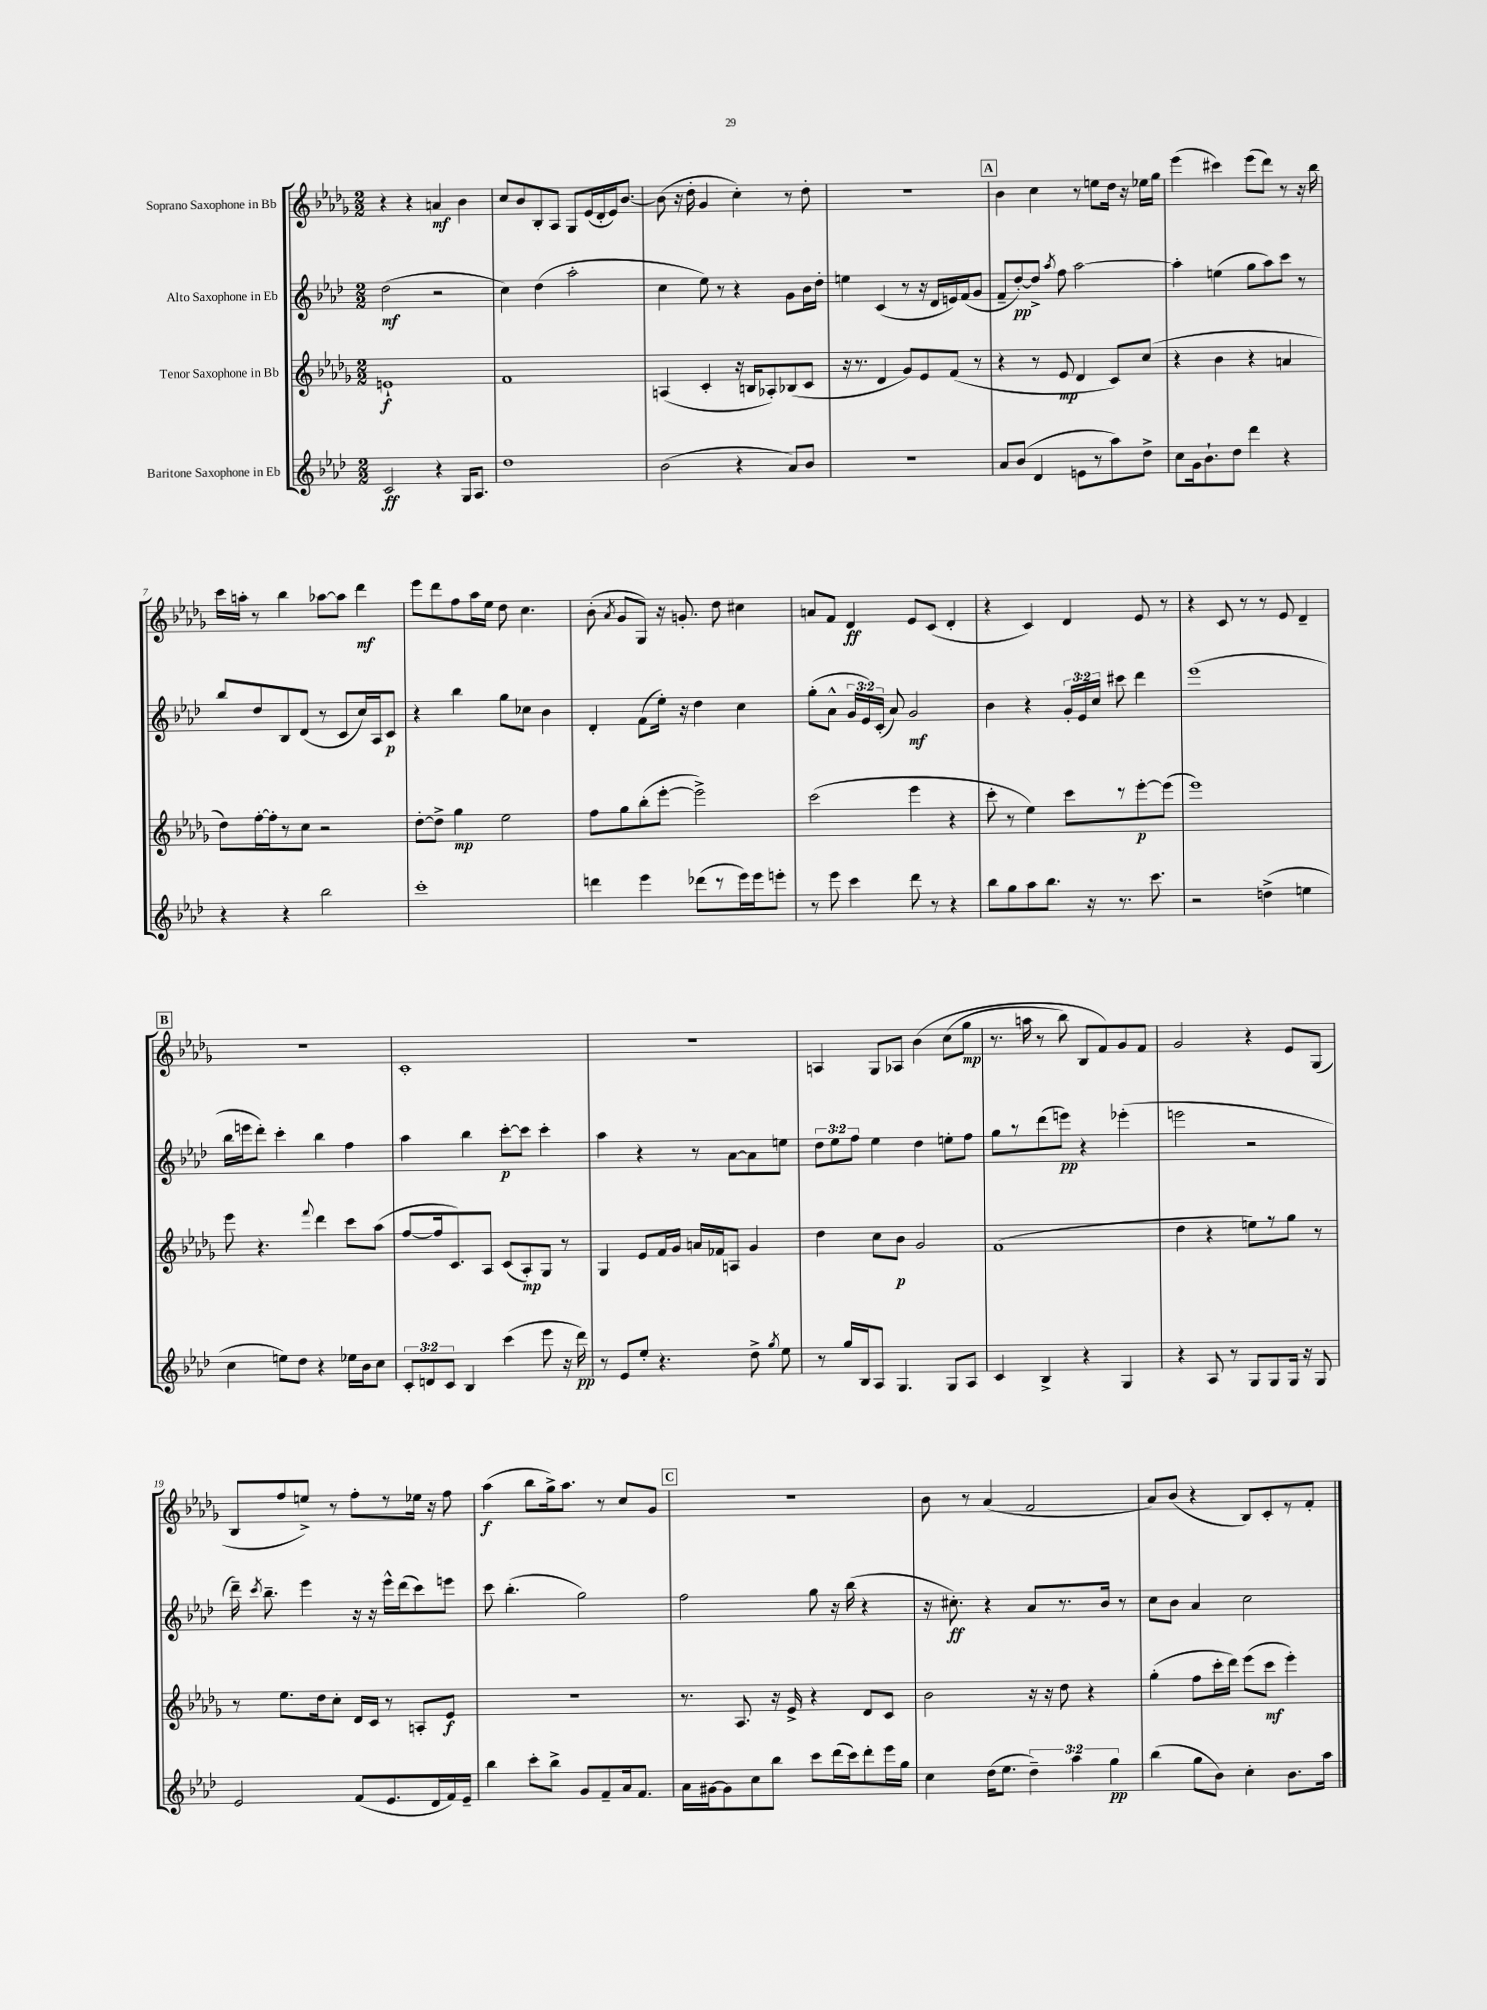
<<
\new StaffGroup <<
\new Staff = "s0" \with { instrumentName = "Soprano Saxophone in Bb" } {
    \clef treble \key des \major \numericTimeSignature \time 2/2
    \autoBeamOff r4 r4 a'4\mf bes'4 |
    c''8[ bes'8 bes8-. aes8] ges8[ ees'16( des'16-. ees'16) bes'8.]~ |
    bes'8( r16 des''16-. ges'4 c''4-.) r8 des''8-. |
    R1 |
    \mark \markup { \box "A" } bes'4 c''4 r8 e''8[ des''16] r16 ees''16[ ges''16] |
    ees'''4( cis'''4) ees'''8[( des'''8]) r8 r16 bes''16 |
    c'''16[ a''16]-. r8 bes''4 aes''8[~ aes''8] des'''4\mf |
    ees'''8[ des'''8 f''8 aes''16 ees''16] des''8 c''4. |
    bes'8-.( \acciaccatura { aes'8 } ges'8[ ges8]) r16 g'8.-. des''8 cis''4 |
    a'8[ f'8] des'4\ff ees'8[ c'8]( des'4-. |
    r4 c'4) des'4 ees'8 r8 |
    r4 c'8 r8 r8 ees'8 des'4-- |
    \mark \markup { \box "B" } R1 |
    c'1-. |
    R1 |
    a4 ges8[ aes8] bes'4\( c''8[( ges''8]\mp |
    r8. a''16 r8 bes''8) bes8[ f'8\) ges'8 f'8] |
    ges'2 r4 ees'8[ ges8]( |
    bes8[ f''8 e''8]->) r8 f''8[-. r8 ees''16] r16 f''8 |
    aes''4\f( bes''8[ ges''16->) aes''8.] r8 c''8[ ges'8] |
    \mark \markup { \box "C" } R1 |
    bes'8 r8 aes'4( f'2 |
    aes'8[) bes'8]( r4 bes8[) c'8-. r8 f'8]-. \bar "|." |
}
\new Staff = "s1" \with { instrumentName = "Alto Saxophone in Eb" } {
    \clef treble \key aes \major \numericTimeSignature \time 2/2 \override Staff.TupletNumber.text = #tuplet-number::calc-fraction-text
    \autoBeamOff des''2\mf( r2 |
    c''4) des''4( aes''2-. |
    c''4 ees''8) r8 r4 g'8[ bes'16 des''16]-. |
    e''4 c'4( r8 r16 des'16[ e'16) f'16( g'8] |
    \mark \markup { \box "A" } f'8[-- des''8~-.\pp) des''8]-> \acciaccatura { aes''8 } f''8 aes''2~ |
    aes''4-. e''4( g''8[ aes''8) c'''8] r8 |
    bes''8[ des''8 bes8 des'8]( r8 c'8[ c''16) aes16 c'8]\p |
    r4 bes''4 g''8[ ces''8] bes'4 |
    des'4-. f'8[( ees''16]-.) r16 des''4 c''4 |
    g''8[-.( aes'8]-^ \tuplet 3/2 { g'16[ ees'16) c'16]-.( } aes'8) g'2\mf |
    bes'4 r4 \tuplet 3/2 { g'16[-. ees'16 c''16] } cis'''8 des'''4 |
    ees'''1( |
    \mark \markup { \box "B" } bes''16[ e'''16 des'''8]-.) c'''4-. bes''4 f''4 |
    aes''4 bes''4 c'''8[~-.\p c'''8] c'''4-. |
    aes''4 r4 r8 aes'8[~ aes'8 e''8] |
    \tuplet 3/2 { des''8[ ees''8 f''8] } ees''4 des''4 e''8[-. f''8] |
    g''8[ r8 des'''8( e'''8]\pp) r4 ees'''4-.( |
    e'''2 r2 |
    des'''16--) \acciaccatura { c'''8 } bes''8.-- ees'''4 r16 r16 ees'''16[-^ des'''16( c'''8) e'''8] |
    c'''8 bes''4.-.( g''2) |
    \mark \markup { \box "C" } f''2 g''8 r16 bes''16( r4 |
    r16 cis''8.-.\ff) r4 aes'8[ r8. bes'16] r8 |
    c''8[ bes'8] aes'4 c''2 \bar "|." |
}
\new Staff = "s2" \with { instrumentName = "Tenor Saxophone in Bb" } {
    \clef treble \key des \major \numericTimeSignature \time 2/2
    \autoBeamOff e'1-!\f |
    f'1 |
    a4( c'4-. r16 b16[ aes8-.) bes8( c'8] |
    r16 r8. des'4 ges'8[) ees'8 f'8]( r8 |
    \mark \markup { \box "A" } r4 r8 ees'8\mp des'4 c'8[) c''8]( |
    r4 bes'4 r4 a'4 |
    des''8[) f''16~-. f''16-. r8 c''8] r2 |
    des''8[~-. des''8]-> ges''4\mp ees''2 |
    f''8[ ges''8 bes''8-.( ees'''8]~-. ees'''2->) |
    c'''2( ees'''4 r4 |
    c'''8-. r8 ees''4) c'''8[ r8 ees'''8~-.\p ees'''8]( |
    ees'''1) |
    \mark \markup { \box "B" } ees'''8 r4. \appoggiatura { f'''8 } des'''4 c'''8[ aes''8]( |
    f''8[~ f''16 c'8.) aes8] c'8[( aes8-.\mp) ges8] r8 |
    ges4 ees'8[ f'16 ges'16] a'16[ fes'16 a8] ges'4 |
    des''4 c''8[ bes'8]\p ges'2 |
    f'1( |
    des''4 r4 e''8[) r8 ges''8] r8 |
    r8 ees''8.[ des''16 c''8]-. des'16[ c'16] r8 a8[-. ees'8]\f |
    R1 |
    \mark \markup { \box "C" } r8. aes8. r16 ees'16-> r4 des'8[ c'8] |
    bes'2 r16 r16 des''8 r4 |
    ges''4-.( f''8[ c'''16-. des'''16]) ees'''8[( c'''8]\mf ees'''4-.) \bar "|." |
}
\new Staff = "s3" \with { instrumentName = "Baritone Saxophone in Eb" } {
    \clef treble \key aes \major \numericTimeSignature \time 2/2 \override Staff.TupletNumber.text = #tuplet-number::calc-fraction-text
    \autoBeamOff c'2\ff r4 g16[ aes8.] |
    des''1 |
    bes'2( r4 aes'8[) bes'8] |
    r1 |
    \mark \markup { \box "A" } aes'8[ bes'8]( des'4 e'8[ r8 aes''8) des''8]-> |
    c''8[ g'16 bes'8.-! des''8] des'''4 r4 |
    r4 r4 bes''2 |
    c'''1-. |
    d'''4 ees'''4 des'''8[( r8 ees'''16) ees'''16 e'''8]-. |
    r8 ees'''8 c'''4 des'''8 r8 r4 |
    bes''8[ g''8 aes''8 bes''8.] r16 r8. c'''8. |
    r2 d''4->( e''4 |
    \mark \markup { \box "B" } c''4 e''8[) des''8] r4 ees''16[ bes'16 c''8] |
    \tuplet 3/2 { c'8[-. d'8 c'8] } bes4 c'''4( ees'''8 r16 des'''16\pp) |
    r8 ees'8[ ees''8]-. r4. des''8-> \acciaccatura { g''8 } ees''8 |
    r8 g''16[ bes16 aes8] g4. g8[ aes8] |
    c'4 bes4-> r4 g4 |
    r4 aes8 r8 g8[ g8 g16] r16 g8 |
    ees'2 f'8[( ees'8. des'16 f'16) ees'16]-- |
    bes''4 c'''8[-. bes''8]-> g'8[ f'8-- aes'16 f'8.] |
    \mark \markup { \box "C" } aes'16[ gis'16~ gis'8 c''8 bes''8] c'''8[ des'''16( c'''16) des'''8-. ees'''16 g''16] |
    c''4 des''16[( ees''8.] \tuplet 3/2 { des''4--) aes''4 g''4\pp } |
    bes''4( g''8[ bes'8]) c''4-. bes'8.[ aes''16] \bar "|." |
}
>>
>>
